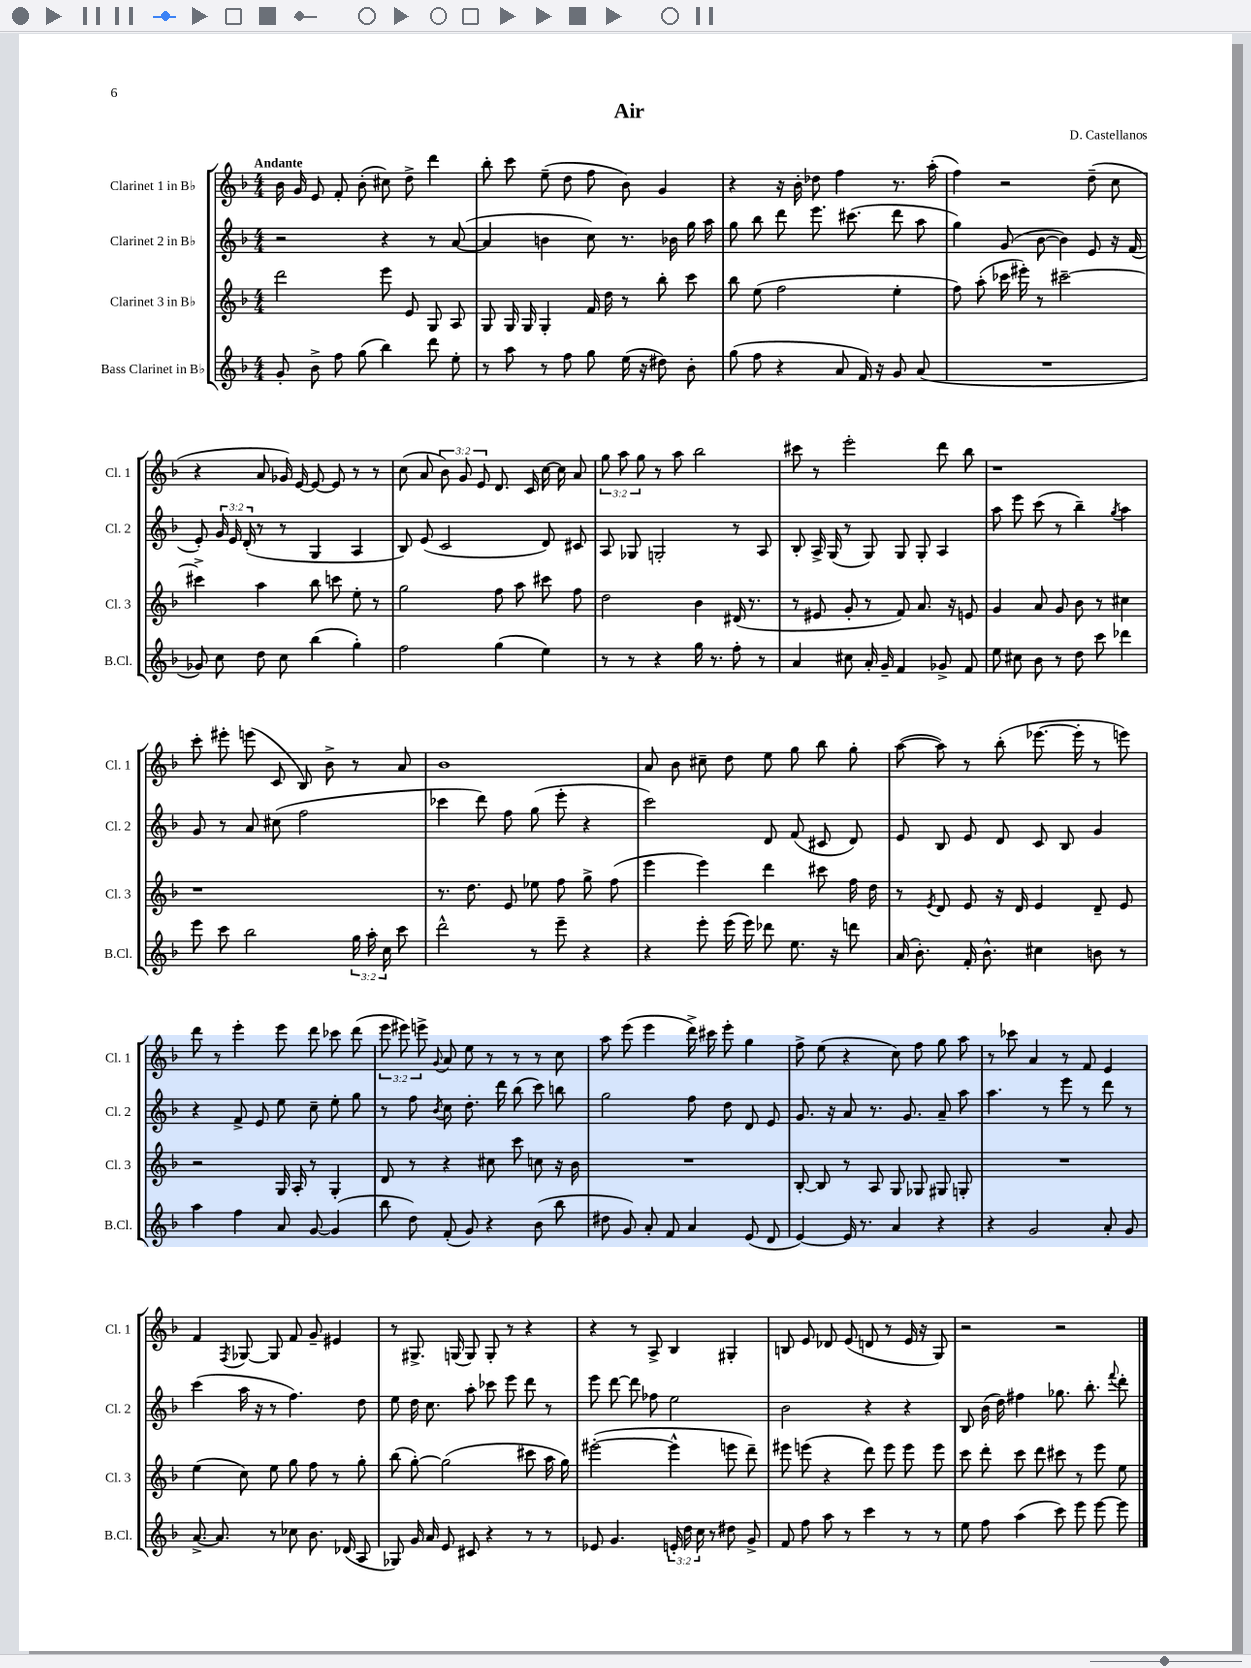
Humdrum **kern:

**kern	**kern	**kern	**kern
*part4	*part3	*part2	*part1
*staff4	*staff3	*staff2	*staff1
*I"Bass Clarinet in B♭	*I"Clarinet 3 in B♭	*I"Clarinet 2 in B♭	*I"Clarinet 1 in B♭
*I'B.Cl.	*I'Cl. 3	*I'Cl. 2	*I'Cl. 1
*clefG2	*clefG2	*clefG2	*clefG2
*k[b-]	*k[b-]	*k[b-]	*k[b-]
*M4/4	*M4/4	*M4/4	*M4/4
=1	=1	=1	=1
!	!	!	!LO:TX:a:B:t=Andante
8g'/	2ddd\	2r	16b-\
.	.	.	16g/
8b-^\	.	.	8e/
8ff\	.	.	8f'/
(8gg\	.	.	(8b-'\
4bb-\)	8eee\	4r	8cc#X\)
.	8e/	.	8dd^\
8ddd\	8G/	8r	4ddd\
8ee'\	8A/	([8a/	.
=2	=2	=2	=2
8r	8G/	4a/]	8bb-'\
8aa\	16G/	.	8ccc\
.	16G/	.	.
8r	4G'/	4bn\	(8ee~\
8ff\	.	.	8dd\
8gg\	16f/	8cc\)	8ff\
.	16dd\	.	.
(16ee\	8r	8.r	8b-\)
16r	.	.	.
8dd#X\)	8bb-'\	.	4g/
.	.	16b-X\	.
8b-'\	8ccc\	16gg\	.
.	.	16aa\	.
=3	=3	=3	=3
(8gg\	8bb-\	8gg\	4r
8ff\	(8ee\	8bb-\	.
4r	2ff\	8ddd\	16r
.	.	.	16b-'\
.	.	8.eee\	8dd-X\
8a/	.	.	4ff\
.	.	(8.ccc#X\	.
16f/)	.	.	.
16r	.	.	.
8g/	4ee'\	8ddd\	8.r
(8a/	.	8aa\	.
.	.	.	(16aa'\
=4	=4	=4	=4
1r	8ff\)	4gg\)	4ff\)
.	(8aa'\	.	.
.	16ccc-X\	(8g/	2r
.	16eee#X'\)	.	.
.	8r	[8b-\	.
.	[2ccc#X~\	4b-\])	.
.	.	8e/	(8dd~\
.	.	16r	8cc\
.	.	(16f/	.
!!LO:LB:g=z
=5	=5	=5	=5
8g-X/)	4ccc#X^\]	8e'/)	4r
8cc\	.	24g/	.
.	.	24e/	.
.	.	(24d'/	.
8dd\	4aa\	8r	8a/
8cc\	.	8r	16g-X/)
.	.	.	[16e/
(4bb-\	8bb-\	4G/	8e/_
.	8cccn\	.	8e/]
4gg'\)	8ee'\	4A/	8r
.	8r	.	8r
=6	=6	=6	=6
2ff\	2gg\	8B-/)	(8cc\
.	.	(8e/	8a/
.	.	2c/	12b-\)
.	.	.	12g/
.	.	.	12e/
(4gg\	8ff\	.	8.d/
.	8aa\	.	.
.	.	.	16c/
4ee\)	8ccc#X\	8d/)	[16cc\
.	.	.	16cc\]
.	8ff\	8c#X/	8a/
=7	=7	=7	=7
8r	2dd\	8A/	12gg\
.	.	.	12aa\
8r	.	8G-X/	.
.	.	.	12gg\
4r	.	2Gn'/	8r
.	.	.	8aa\
16gg\	4b-\	.	2bb-\
8.r	.	.	.
8ff'\	(16d#X/	8r	.
.	8.r	.	.
8r	.	8A/	.
=8	=8	=8	=8
4a/	8r	8B-'/	8ccc#X\
.	8e#X/	16A^/	8r
.	.	(16G/	.
8cc#X\	8g'/	8r	2eee'\
16a'/	8r	8G/)	.
16g~/	.	.	.
4f/	8f/)	8G/	.
.	8.a/	8G'/	.
8g-X^/	.	4A/	8ddd\
.	16r	.	.
8f/	8en/	.	8bb-\
=9	=9	=9	=9
8ee\	4g/	8aa\	1r
8cc#X\	.	8eee\	.
8b-\	8a/	(8ccc\	.
8r	8g/	8r	.
8dd\	8b-\	4bb-~\)	.
8ccc\	8r	.	.
.	.	8qgg/	.
4ddd-X\	4cc#X\	4aa\	.
!!LO:LB:g=z
=10	=10	=10	=10
8eee\	1r	8g/	8ccc'\
8ccc\	.	8r	8eee#X'\
2bb-\	.	8a/	(8eeen\
.	.	(8cc#X\	8c/
.	.	2ff\	8B-/)
.	.	.	8b-^\
24gg\	.	.	8r
24aa'\	.	.	.
24cc\	.	.	.
8ccc\	.	.	8a/
=11	=11	=11	=11
2ddd^^\	8.r	4ccc-X\	1b-
.	8.dd\	.	.
.	.	8ddd\)	.
.	8e/	8ff\	.
8r	8ee-X\	(8gg\	.
8eee~\	8ff\	8eee'\	.
4r	8gg^\	4r	.
.	(8ff\	.	.
=12	=12	=12	=12
4r	4eee\	2ccc\)	8a/
.	.	.	8b-\
8eee'\	4eee\)	.	8cc#X~\
(16eee\	.	.	8dd\
16eee\)	.	.	.
8ddd-X\	4ddd\	8d/	8ee\
8.ee\	.	(8f/	8gg\
.	8ccc#X\	8c#X/	8bb-\
16r	.	.	.
8dddn\	16ff\	8d/)	8gg'\
.	16dd\	.	.
=13	=13	=13	=13
(16a/	8r	8e/	([8aa\
8.b-'\)	.	.	.
.	8qe/	.	.
.	8d/	8B-/	8aa\])
16f'/	8e/	8e/	8r
8.b-^^\	.	.	.
.	16r	8d/	(8bb-'\
.	16d/	.	.
4cc#X\	4e/	8c/	[8.eee-X\
.	.	8B-/	.
.	.	.	16eee-'\]
8bn\	8d~/	4g/	8r
8r	8e/	.	8eeen\)
!!LO:LB:g=z
=14	=14	=14	=14
4aa\	2r	4r	8ddd\
.	.	.	8r
4ff\	.	8f^/	4eee'\
.	.	8e/	.
8a/	16G/	8ee\	8eee\
.	16A'/	.	.
[8g/	8r	8cc~\	8ddd\
(4g/]	4G'/	8ee'\	8ccc-X\
.	.	8gg\	(8ddd\
=15	=15	=15	=15
8bb-\	8d/	8r	12eee\
.	.	.	12eee#X\)
8dd\)	8r	8ff\	.
.	.	.	12eeen^\
.	.	8qb-/	8qqg/
(8f'/	4r	8cc\	8a/
8g/)	.	8.dd'\	8ee\
4r	8cc#X\	.	8r
.	.	16ddd\	.
.	8ccc\	(8bb-\	8r
(8b-\	8ccn\	8ccc\)	8r
8bb-\	16r	8bbn\	8cc\
.	16b-\	.	.
=16	=16	=16	=16
8dd#X\	1r	2gg\	8aa\
8g/)	.	.	(8eee\
8a'/	.	.	4eee\
8f/	.	.	.
4a/	.	8ff\	16ddd^\)
.	.	.	16ccc#X\
.	.	8dd\	8eee'\
(8e/	.	8d/	4gg\
8d/	.	8e/	.
=17	=17	=17	=17
[4e/)	[8B-'/	8.g/	8ff^\
.	8B-/]	.	(8ee\
.	.	16r	.
16e/]	8r	8a/	4r
8.r	.	.	.
.	8A/	8.r	.
4a/	8G/	.	8cc\)
.	.	8.g/	.
.	8G-X/	.	8ff\
4r	8G#X/	8a~/	8gg\
.	8Gn'/	8aa\	8aa\
=18	=18	=18	=18
4r	1r	4.aa\	8r
.	.	.	8ccc-X\
2g/	.	.	4a/
.	.	8r	.
.	.	8eee\	8r
.	.	8r	8f/
8a'/	.	8ddd\	4e/
8g/	.	8r	.
!!LO:LB:g=z
=19	=19	=19	=19
[8.a^/	(4ee\	(4ccc\	4f/
8.a/]	.	.	.
.	.	.	8qF/
.	8cc\)	16aa\	[8G-X/
.	.	16r	.
8r	8ee\	8r	8G-/]
8cc-X\	8gg\	4.ff\)	8f/
8.b-\	8ff\	.	8g~/
.	8r	.	4e#X/
(16d-X/	.	.	.
8A/	8gg'\	8dd\	.
=20	=20	=20	=20
8G-X/)	(8bb-\	8ee\	8r
16g/	[8gg'\)	16dd\	8.G#X^/
16a/	.	8.cc\	.
8e/	(2gg\]	.	.
.	.	.	(16Gn/
8c#X/	.	8aa'\	8G/)
4r	.	8ccc-X\	8G'/
.	.	8eee\	8r
8r	8ccc#X\	8ddd\	4r
8r	16aa\	8r	.
.	16gg\)	.	.
=21	=21	=21	=21
8e-X/	([2eee#X'\	8eee\	4r
4.g/	.	[8ddd\	.
.	.	8ddd\]	8r
.	.	8ff-X\	8A^/
24en'/	4eee#^^\]	2ee\	4B-/
24dd\	.	.	.
24cc\	.	.	.
8r	.	.	.
8dd#X\	8eeen\	.	4G#X'/
8g^/	8ddd~\)	.	.
=22	=22	=22	=22
8f/	8eee#X\	2b-\	8Bn/
8ff\	(8eeen\	.	8e/
8aa\	4r	.	8d-X/
8r	.	.	(8e/
4ccc\	8ddd\)	4r	8dn/
.	8eee\	.	8r
8r	8eee\	4r	16e/
.	.	.	16r
8r	8eee\	.	8G/)
=23	=23	=23	=23
8ee\	8ccc\	8B-/	2r
8ff\	8ddd'\	(16b-\	.
.	.	16dd\)	.
(4aa\	8ccc\	4ff#X\	.
.	8ddd\	.	.
8ccc\)	8ccc#X\	8.gg-X\	2r
8eee\	8r	.	.
.	.	8.bb-'\	.
[8eee\	8eee\	.	.
.	.	8qqfff/	.
8eee\]	8ee\	8ddd'\	.
==	==	==	==
*-	*-	*-	*-
